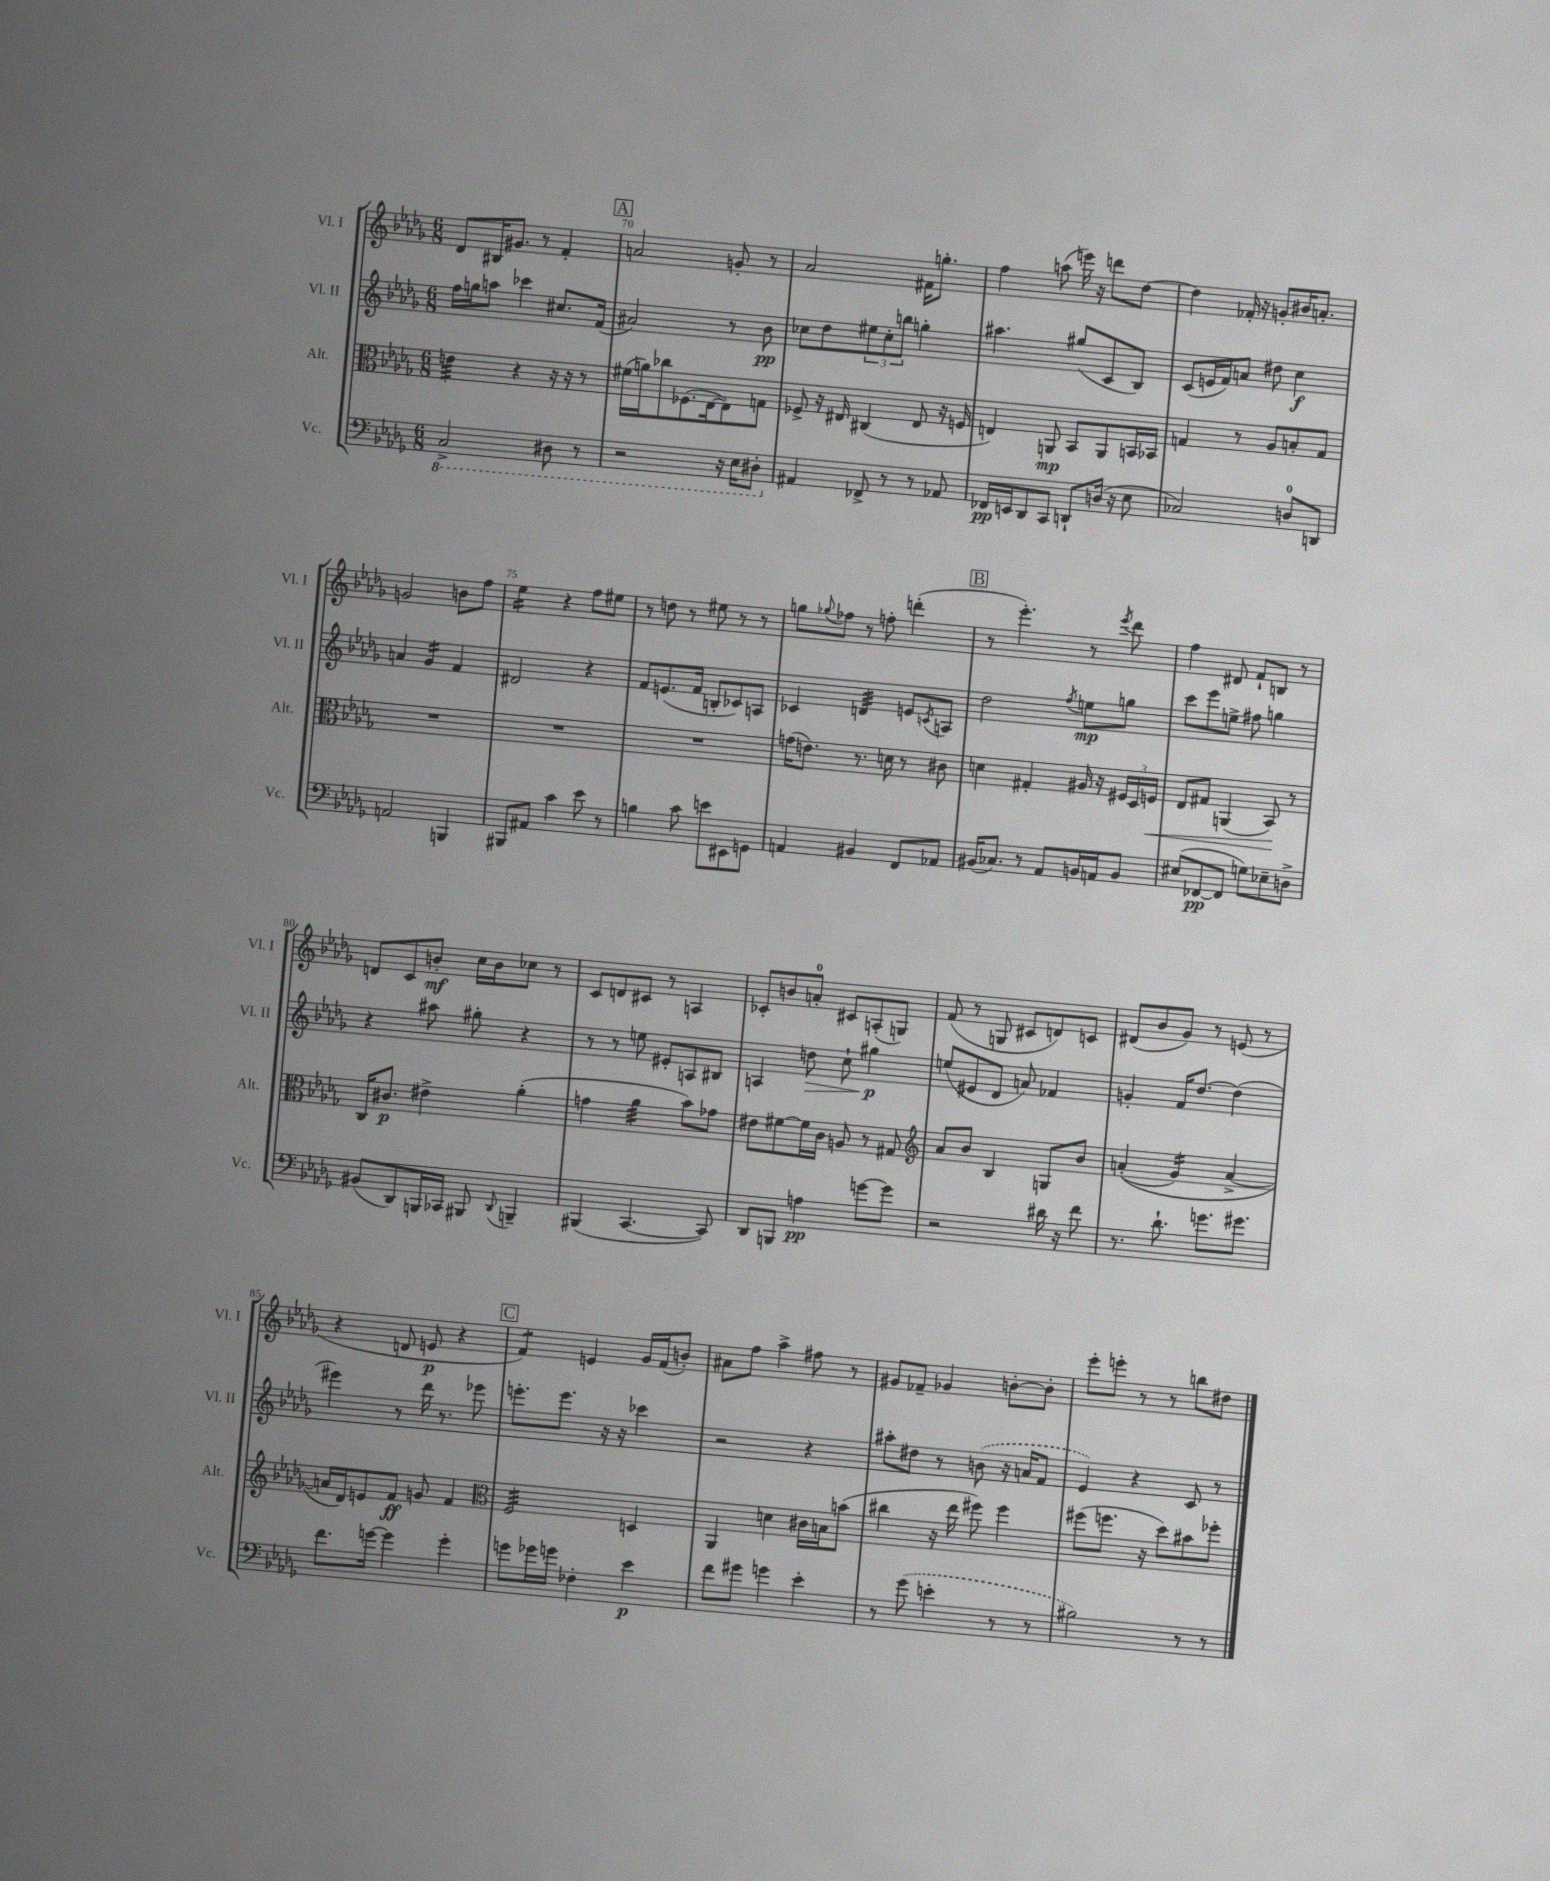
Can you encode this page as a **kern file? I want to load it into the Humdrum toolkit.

**kern	**kern	**kern	**kern
*staff4	*staff3	*staff2	*staff1
*clefF4	*clefC3	*clefG2	*clefG2
*k[b-e-a-d-g-]	*k[b-e-a-d-g-]	*k[b-e-a-d-g-]	*k[b-e-a-d-g-]
*M6/8	*M6/8	*M6/8	*M6/8
2CC^	4e	16ff	8d-
.	.	16gg	.
.	.	8aa	16B#
.	.	.	8.g#
.	4r	4ccc-	.
.	.	.	8r
8DD#	16r	8.cc#	4f'
.	16r	.	.
8r	8r	.	.
.	.	(16f	.
=	=	=	=
2r	(16f#	2a#)	2a
.	16a)	.	.
.	8cc-	.	.
.	(8.F-	.	.
.	[16E-	.	.
16r	8E-])	8r	8g'
16EE-	.	.	.
8DD#'	8G	8b-	8r
=	=	=	=
4AA#	8F-^	8cc-	2a-
.	16r	8dd-	.
.	16E#	.	.
8FF-^	(4C#	12ee#	.
.	.	12cc-'	.
8r	.	.	.
.	.	12bb	.
8r	8E#	4gg'	16f#
.	.	.	8.gg'
8AA-	16r	.	.
.	16F	.	.
=	=	=	=
16FF-	4E)	4.aa#	4ff
16EE	.	.	.
8DD-	.	.	.
8CC	8AA	.	(8aa
8DD`	8BB-	(8gg#	16eee)
.	.	.	16r
(16D	8AA	8c	8ddd
16r	.	.	.
8E-	16BB	8B-)	[8dd-
.	16BB-	.	.
=	=	=	=
2C-)	4G	(8c	4dd-]
.	.	16e	.
.	.	16f)	.
.	8r	8a	16f-'
.	.	.	16r
.	8A-	8dd#	8g'
8D	8B'	4cc	16b#
.	.	.	8.a'
8DD	8G	.	.
=	=	=	=
2AA	2.r	4a	2g
.	.	4g-	.
4BBB	.	4f	8b
.	.	.	8ff
=	=	=	=
8BBB#	2.r	2d#	4ee-
8AA#	.	.	.
4c	.	.	4r
8e-	.	4r	8ff
8r	.	.	8ee#
=	=	=	=
4B	2.r	8f	8r
.	.	(8.e	8dd
8c	.	.	8r
.	.	16f	.
8e	.	8B'	8ee#
8EE#	.	8c-)	8r
8GG	.	8A	8r
=	=	=	=
4AA	(16g	4c-	8gg
.	8.e)	.	.
.	.	.	8qqgg-
.	.	.	8ff-
4BB#	8.r	4d	8r
.	.	.	8ff'
.	16d	.	.
8FF	8r	8e	(4ddd'
.	.	8qc	.
8AA-	8c#	8A	.
=	=	=	=
(16BB#	4d	2dd-	8r
8.C-)	.	.	.
.	.	.	4.eee-')
8r	4G#'	.	.
8AA-	.	.	.
.	.	8qff	.
16BB	16A#	8ee	8r
16AA	16r	.	.
.	.	.	8qeee-
8BB	24F#	8gg	8ddd-
.	24D-	.	.
.	24F	.	.
=	=	=	=
(8E#	8E-	8ccc	4ff
[8FF-	8G#	8eee-	.
8FF-]	(4AA	8ee^	8d#
8G)	.	8ff#	8f`
8E-~	8BB-)	4gg	8B
8D^	8r	.	8r
=	=	=	=
(8BB#	16C	4r	8d
.	8.c#	.	.
8DD-)	.	.	8c
16BBB	4e#^	8aa#	8b'
16CC-	.	.	.
8BBB#	.	8gg#'	16cc
.	.	.	16b
8qqDD-	.	.	.
4BBB~	(4a-'	4r	8cc-
.	.	.	8r
=	=	=	=
(4BBB#	4g	8r	8c
.	.	8r	8d
[4.CC	4a-	8ee	8c#
.	.	8e#'	8r
.	8b-)	8A	4A
8CC])	8g-	8B#	.
=	=	=	=
8DD-	8e#	4A	8c-'
8BBB	[8f#	.	8b
4A	16f#]	8dd	8a'
.	16c	.	.
.	8A	8cc`	8c#
[8g	8r	4gg#	(8A'
8g]	8G#	.	8G)
=	=	=	=
*	*clefG2	*	*
2r	8a-	(8ee	(8f
.	8b-	8e#	8r
.	4B-	8d-	8G
.	.	8a)	8c#
16d#	8G	4f-	8d)
16r	.	.	.
8f	8b-	.	8c
=	=	=	=
8.r	&((4a'	4g'	(8d#
.	.	.	8b-
8.d-`	.	.	.
.	4g-)	16f	8g-)
.	.	[8.dd-	.
8.g	.	.	8r
.	[4a^	(4dd-]	(8e
8.g#	.	.	.
.	.	.	8r
=	=	=	=
8.f	16a]	4eee#)	4r
.	16d-&)	.	.
.	8e	.	.
[16g	.	.	.
4g]	8f	8r	8d
.	8g	16ddd-	8e
.	.	8.r	.
4g'	4f	.	4r
.	.	8eee-	.
=	=	=	=
*	*clefC3	*	*
8g	2F	8.eee'	4f)
16g-	.	.	.
16g	.	8.eee	.
4F-'	.	.	4e
.	.	16r	.
.	.	16r	.
4e-	4D	4ccc-	16g-
.	.	.	(16f
.	.	.	8b')
=	=	=	=
8f	4AA-	2r	8a#
8g#	.	.	8ff
4g	4d	.	4aa-^
4e-'	16c#	4r	8ff#
.	16B	.	.
.	(8b	.	8r
=	=	=	=
8r	4cc#	8aa#'	8g#
(8g-	.	8dd#	8f-~
4e'	16r	8r	4g-
.	16ee-	.	.
.	8ff#)	(8b	.
8r	4ff#	16r	[8b'
.	.	16a	.
8r	.	8f	8b']
=	=	=	=
2B#)	(8ff#	4e-)	8eee-'
.	8.ff	.	8eee'
.	.	4r	8r
.	16r	.	.
.	8dd-)	.	8r
8r	8b#	8c	8bb
8r	8ff-'	8r	8dd#
==	==	==	==
*-	*-	*-	*-
